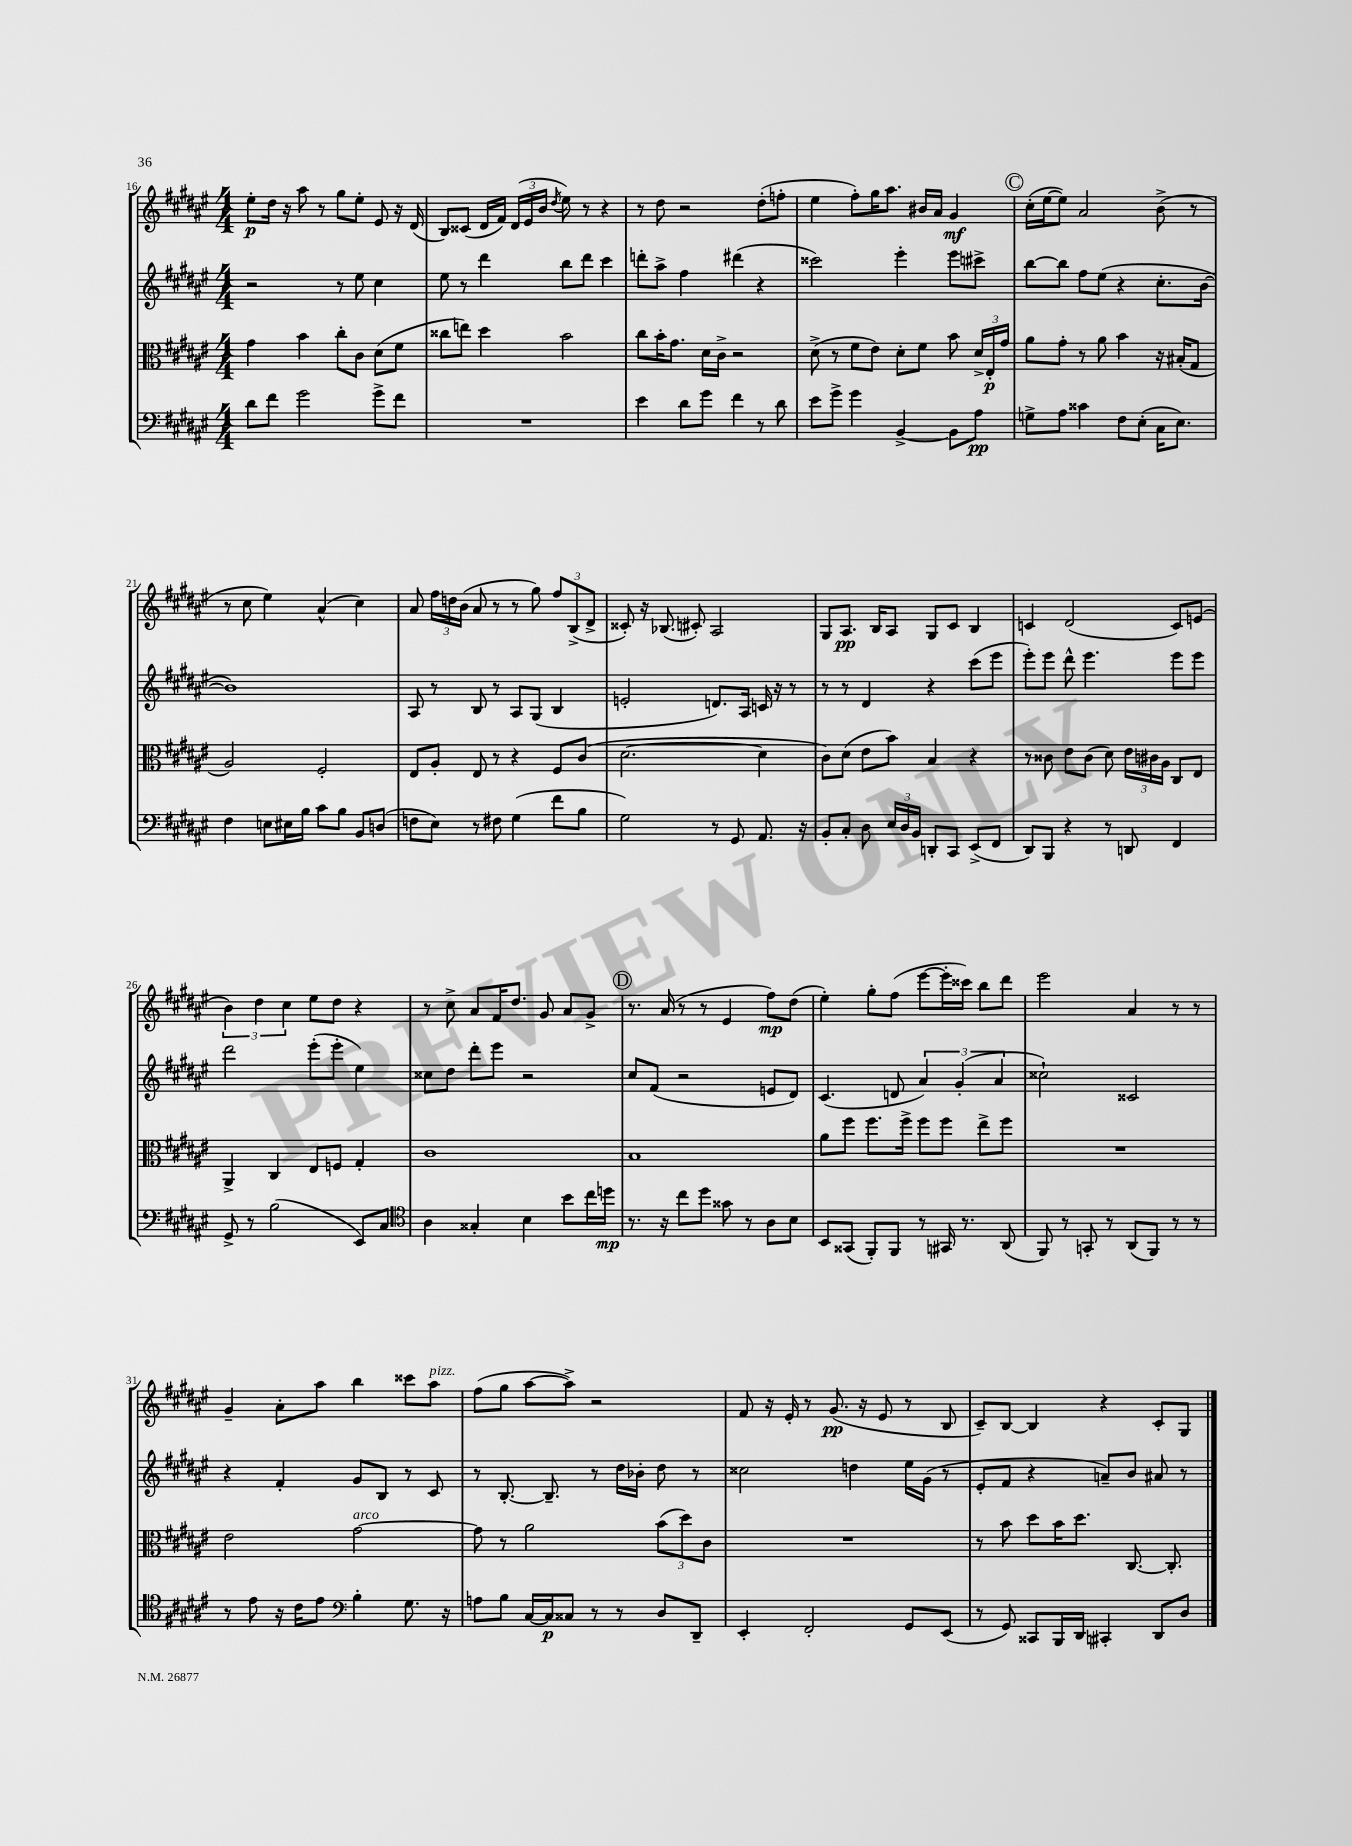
<<
\new StaffGroup <<
\new Staff = "s0" {
    \clef treble \key fis \major \numericTimeSignature \time 4/4
    \autoBeamOff eis''8[-.\p dis''16] r16 ais''8 r8 gis''8[ eis''8]-. eis'8 r16 dis'16( |
    b8[) cisis'8]( dis'16[ fis'16]) \tuplet 3/2 { dis'16[( eis'16 b'16] } \acciaccatura { dis''8 } eis''8) r8 r4 |
    r8 dis''8 r2 dis''8[-.( f''8]-. |
    eis''4 fis''8[-.) gis''16 ais''8.] bis'16[ ais'16] gis'4\mf |
    \mark \markup { \circle "C" } cis''16[-.( eis''16~ eis''8]) ais'2 b'8->( r8 |
    r8 cis''8 eis''4) ais'4-^( cis''4) |
    ais'8 \tuplet 3/2 { fis''16[ d''16 b'16]( } ais'8 r8 r8 gis''8) \tuplet 3/2 { fis''8[ b8->( dis'8]-> } |
    cisis'8-.) r16 bes8.( cis'8-.) ais2 |
    gis8[ ais8.]\pp b16[ ais8] gis8[ cis'8] b4 |
    c'4 dis'2( c'8[) e'8]( |
    \tuplet 3/2 { b'4) dis''4 cis''4 } eis''8[ dis''8] r4 |
    r8 cis''8-> ais'8[ fis'16 dis''8.] gis'8 ais'8[ gis'8]-> |
    \mark \markup { \circle "D" } r8. ais'16( r8 r8 eis'4 fis''8[\mp) dis''8]( |
    eis''4-.) gis''8[-. fis''8]( eis'''8[~ eis'''16-. cisis'''16]) b''8[ dis'''8] |
    eis'''2 ais'4 r8 r8 |
    gis'4-- ais'8[-. ais''8] b''4 cisis'''8[ ais''8]^\markup { \italic "pizz." } |
    fis''8[( gis''8] ais''8[~ ais''8]->) r2 |
    fis'8 r16 eis'16-. r8 gis'8.\pp( r16 eis'8 r8 b8 |
    cis'8[--) b8]~ b4 r4 cis'8[-. gis8] \bar "|." |
}
\new Staff = "s1" {
    \clef treble \key fis \major \numericTimeSignature \time 4/4
    \autoBeamOff r2 r8 eis''8 cis''4 |
    eis''8 r8 dis'''4 b''8[ dis'''8] cis'''4 |
    d'''8[-. ais''8]-> fis''4 dis'''4( r4 |
    cisis'''2) eis'''4-. eis'''8[ cis'''8]-> |
    \mark \markup { \circle "C" } b''8[~ b''8] fis''8[ eis''8]( r4 cis''8.[-. b'16]~ |
    b'1) |
    ais8 r8 b8 r8 ais8[ gis8]( b4 |
    e'2-. d'8.[) ais16] c'16 r16 r8 |
    r8 r8 dis'4 r4 cis'''8[( eis'''8] |
    eis'''8[-.) eis'''8] dis'''8-^ eis'''4. eis'''8[ eis'''8] |
    dis'''2 eis'''8[-.( eis'''8]-. eis''4) |
    cisis''8[ dis''8] dis'''8[-. eis'''8] r2 |
    \mark \markup { \circle "D" } cis''8[ fis'8]( r2 e'8[ dis'8]) |
    cis'4.( d'8 \tuplet 3/2 { ais'4) gis'4-.( ais'4 } |
    cisis''2-!) cisis'2 |
    r4 fis'4-. gis'8[ b8] r8 cis'8 |
    r8 b8.~-. b8.-- r8 dis''16[ bes'16]-. dis''8 r8 |
    cisis''2 d''4 eis''16[ gis'16]( r8 |
    eis'8[-. fis'8] r4 a'8[--) b'8] ais'8 r8 \bar "|." |
}
\new Staff = "s2" {
    \clef alto \key fis \major \numericTimeSignature \time 4/4
    \autoBeamOff gis'4 b'4 cis''8[-. cis'8] dis'8[( fis'8] |
    cisis''8[ e''8]) dis''4 b'2 |
    cis''8[ b'16-. gis'8.] dis'16[ cis'16]-> r2 |
    dis'8->( r8 fis'8[ eis'8]) dis'8[-. fis'8] b'8 \tuplet 3/2 { dis'16[-> eis16-.\p gis'16] } |
    \mark \markup { \circle "C" } ais'8[ gis'8]-. r8 ais'8 b'4 r16 bis16[-.( gis8] |
    ais2) fis2-. |
    eis8[ ais8]-. eis8 r8 r4 fis8[ cis'8]( |
    dis'2.~ dis'4 |
    cis'8[) dis'8]( eis'8[ b'8]) b4 r4 |
    r8 cisis'8 eis'8[ cisis'8]( dis'8) \tuplet 3/2 { eis'16[ cis'16 ais16] } cis8[ eis8] |
    ais,4-> cis4 eis8[ f8] gis4-. |
    cis'1 |
    \mark \markup { \circle "D" } b1 |
    ais'8[ fis''8] fis''8.[ fis''16]-> fis''8[ fis''8] eis''8[-> fis''8] |
    R1 |
    eis'2 gis'2~^\markup { \italic "arco" } |
    gis'8 r8 ais'2 \tuplet 3/2 { b'8[( dis''8) cis'8] } |
    R1 |
    r8 b'8 dis''8[ b'16 dis''8.] cis8.~ cis8.-. \bar "|." |
}
\new Staff = "s3" {
    \clef bass \key fis \major \numericTimeSignature \time 4/4
    \autoBeamOff dis'8[ fis'8] gis'2 gis'8[-> fis'8] |
    R1 |
    eis'4 dis'8[ gis'8] fis'4 r8 dis'8 |
    eis'8[ gis'8]-> gis'4 b,4~-> b,8[ ais8]\pp |
    \mark \markup { \circle "C" } g8[-> ais8] cisis'4 fis8[ eis8]-.( cis16[ eis8.]) |
    fis4 e8[ eis16 b16] cis'8[ b8] b,8[ d8]( |
    f8[ eis8]) r8 fis8 gis4( fis'8[ b8] |
    gis2) r8 gis,8 ais,8. r16 |
    b,8[-. cis8]-. dis8 \tuplet 3/2 { eis16[ dis16 b,16] } d,8[-. cis,8] eis,8[->( fis,8] |
    dis,8[) b,,8] r4 r8 d,8 fis,4 |
    gis,8-> r8 b2( eis,8[) cis8] |
    \clef tenor ais4 gisis4-. b4 b'8[ cis''16 d''16]\mp |
    \mark \markup { \circle "D" } r8. r16 cis''8[ dis''8] gisis'8 r8 ais8[ b8] |
    b,8[ gisis,8]( fis,8[-.) fis,8] r8 gis,16 r8. ais,8( |
    fis,8) r8 g,8-. r8 ais,8[( fis,8]) r8 r8 |
    r8 eis'8 r16 cis'16[ eis'8] \clef bass b4-. gis8. r16 |
    a8[ b8] cis16[~ cis16\p cisis8] r8 r8 dis8[ dis,8]-- |
    eis,4-. fis,2-. gis,8[ eis,8]( |
    r8 gis,8) cisis,8[ b,,16 dis,16] cis,4-. dis,8[ dis8] \bar "|." |
}
>>
>>
\layout { \context { \Score currentBarNumber = #16 } }
